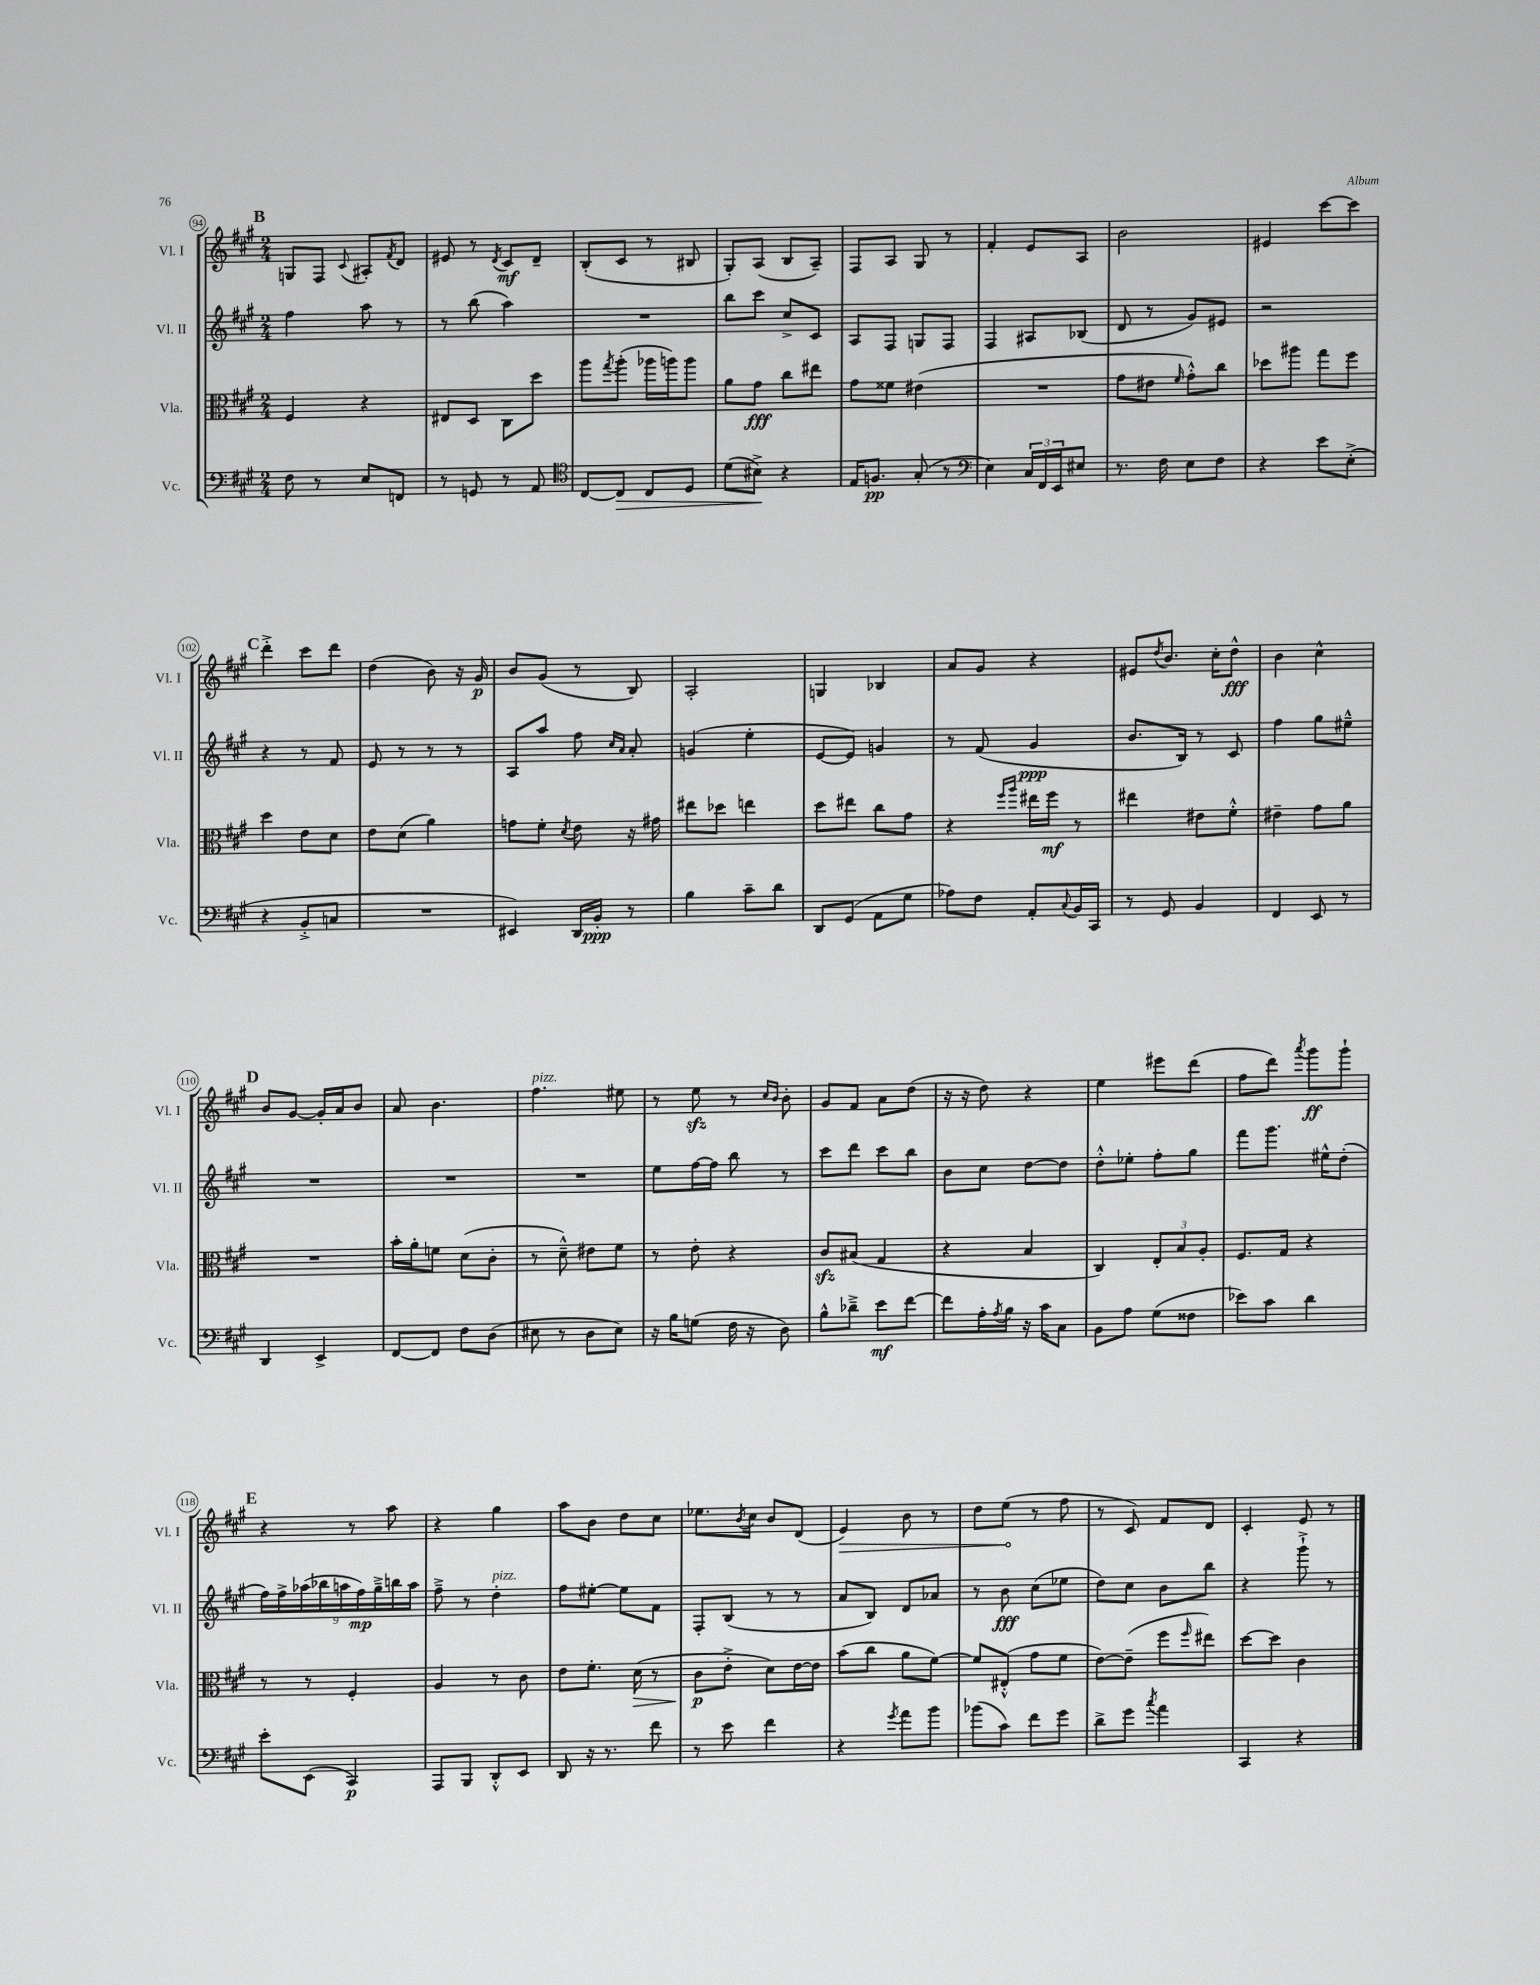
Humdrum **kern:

**kern	**kern	**kern	**kern
*staff4	*staff3	*staff2	*staff1
*clefF4	*clefC3	*clefG2	*clefG2
*k[f#c#g#]	*k[f#c#g#]	*k[f#c#g#]	*k[f#c#g#]
*M2/4	*M2/4	*M2/4	*M2/4
8F#\	4F#/	4ff#\	8G/L
8r	.	.	8F#/J
.	.	.	8qqc#/
8E/L	4r	8aa\	8A#'/L
.	.	.	8qf#/
8FF/J	.	8r	8d/J
=	=	=	=
8r	8E#/L	8r	8e#/
8GG/	8D/J	(8bb\	8r
.	.	.	8qd/
8r	8C#\L	4aa\)	8c#/L
8AA/	8dd\J	.	8d~/J
=	=	=	=
*clefC4	*	*	*
[8C#/L	8aa\L	2r	(8B'/L
.	8qgg#/	.	.
8C#/]J	(8aa'\J	.	8c#/J
8C#/L	16aa-\LL	.	8r
.	16aa\J)	.	.
8D/J	8aa\J	.	8B#/
=	=	=	=
(8d\L	8a\L	8bb\L	8G#'/L)
8B#^\J)	8g#\J	8ccc#\J	(8A/J
4r	8cc#\L	8cc#^/L	8B/L
.	8ee#\J	8c#/J	8A~/J)
=	=	=	=
16E/LK	8g#\L	8A/L	8F#/L
8.F/J	.	.	.
.	8f##\J	8F#/J	8A/J
(8G#'/	(4e#\	8G/L	8G#/
8r	.	8F#/J	8r
=	=	=	=
*clefF4	*	*	*
4E\)	2r	4F#/	4f#'/
24C#/LL	.	8A#/L	8e/L
24FF#/	.	.	.
24EE/J	.	.	.
8E#/J	.	(8B-/J	8A/J
=	=	=	=
8.r	8g#\L	8d/	2b\
.	8e#\J	8r	.
16F#\	.	.	.
.	16qqf#/	.	.
8E\L	8g#'^^\L)	8g#/L)	.
8F#\J	8cc#\J	8e#/J	.
=	=	=	=
4r	8dd-\L	2r	4e#/
.	8aa#\J	.	.
8e\L	8gg#\L	.	[8ccc#\L
(8E'^\J	8ff#\J	.	8ccc#\]J
=	=	=	=
4r	4dd\	4r	4ddd'^\
8BB'^/L	8e\L	8r	8ccc#\L
8C/J	8d\J	8f#/	8ddd\J
=	=	=	=
2r	8e\L	8e/	(4dd\
.	(8d\J	8r	.
.	4a\)	8r	8b\)
.	.	8r	16r
.	.	.	16g#/
=	=	=	=
4EE#/)	8g\L	8A/L	8b/L
.	8f#'\J	8aa/J	(8g#/J
.	8qd/	.	.
16DD/LL	8e\	8ff#\	8r
16BB'/JJ	.	.	.
.	.	16qqcc#/LL	.
.	.	16qqa/JJ	.
8r	16r	8a'/	8B/)
.	16g#\	.	.
=	=	=	=
4B\	8ee#\L	(4g/	2A'/
.	8dd-\J	.	.
8c#~\L	4ee\	4ee'\	.
8d\J	.	.	.
=	=	=	=
8DD/L	8dd\L	[8e/L	4G/
(8GG#/J	8ee#\J	8e/]J)	.
8AA\L	8cc#\L	4g/	4B-/
8G#\J	8g#\J	.	.
=	=	=	=
8A-\L)	4r	8r	8a/L
8F#\J	.	(8f#/	8g#/J
.	16qqff#/LL	.	.
.	16qqaa/JJ	.	.
8AA'/L	16ee#\LL	4g#/	4r
.	16ff#\JJ	.	.
8qqC#/	.	.	.
16BB/L	8r	.	.
16CC#/JJ	.	.	.
=	=	=	=
8r	4ee#\	8.b/L	8e#/L
.	.	.	8qdd/
8GG#/	.	.	8.b/J
.	.	16B/Jk)	.
4BB/	8e#\L	8r	.
.	.	.	16cc#'\LK
.	8f#'^^\J	8c#/	8dd^^\J
=	=	=	=
4FF#/	4e#~\	4ff#\	4b\
8EE/	8g#\L	8gg#\L	4cc#^^\
8r	8a\J	8ee#~^^\J	.
=	=	=	=
4DD/	2r	2r	8b/L
.	.	.	[8g#/J
4EE^/	.	.	16g#'/]LL
.	.	.	16a/J
.	.	.	8b/J
=	=	=	=
[8FF#/L	16b'\LL	2r	8a/
.	16a'\J	.	.
8FF#/]J	8f\J	.	4.b\
8F#\L	(8d\L	.	.
(8D\J	8c#'\J	.	.
=	=	=	=
8E#\	8r	2r	4.ff#\
8r	8d~^^\)	.	.
8D\L	8e#\L	.	.
8E#\J)	8f#\J	.	8ee#\
=	=	=	=
16r	8r	8ee\L	8r
16B\LK	.	.	.
(8G\J	8e'\	[16ff#\L	8ee\
.	.	16ff#\]JJ	.
16F#\	4r	8bb\	8r
16r	.	.	.
.	.	.	16qqcc#/LL
.	.	.	16qqb/JJ
8D\)	.	8r	8b'\
=	=	=	=
8B^^\L	8c#/L	8ccc#\L	8g#/L
8d-~^\J	(8B#/J	8ddd\J	8f#/J
8e\L	4G#/	8ccc#\L	8a\L
[8f#\J	.	8bb\J	(8dd\J
=	=	=	=
8f#\]L	4r	8b\L	16r
.	.	.	16r
16A'\L	.	8cc#\J	8dd\)
8qA/	.	.	.
16B\JJ	.	.	.
16r	4B/	[8dd\L	4r
16c#\LK	.	.	.
8C#\J	.	8dd\]J	.
=	=	=	=
8BB\L	4C#/)	8dd'^^\L	4ee\
8A\J	.	8ee-'\J	.
(8G#\L	12E'/L	8ff#'\L	8eee#\L
.	12B/	.	.
8F##\J	.	8gg#\J	(8ddd\J
.	12A'/J	.	.
=	=	=	=
8e-\L)	8.F#/L	8fff#\L	8ff#\L
8c#\J	.	8.ggg#\J	8ddd\J)
.	16G#/Jk	.	.
.	.	.	8qaaa/
4d\	4r	.	8ggg#\L
.	.	16ee#^^\LK	.
.	.	(8dd'\J	8ggg#`\J
=	=	=	=
8e'\L	8r	18ff#\LL)	4r
.	.	18ff#^\	.
.	.	(18aa-\	.
(8EE\J	8r	.	.
.	.	18bb-\	.
.	.	18aa\	.
4CC#/)	4F#'/	.	8r
.	.	18ff#\)	.
.	.	18gg#~^\	.
.	.	.	8aa\
.	.	18bb\	.
.	.	18aa\JJ	.
=	=	=	=
8AAA/L	4A/	8ff#~^\	4r
8BBB/J	.	8r	.
8DD'^^/L	8r	4dd'\	4gg#\
8EE/J	8c#\	.	.
=	=	=	=
8DD/	8e\L	8ff#\L	8aa\L
16r	8.f#'\J	[8ee#'\J	8b\J
8.r	.	.	.
.	.	8ee#\]L	8dd\L
.	(16d\	.	.
8f#\	8r	8f#\J	8cc#\J
=	=	=	=
8r	8c#\L	8F#'/L	8.ee-\L
8e\	8e'^\J	(8B/J	.
.	.	.	8qb/
.	.	.	16cc#\Jk
4f#\	8d\L)	8r	8b/L
.	[16e\L	8r	(8d/J
.	16e\]JJ	.	.
=	=	=	=
4r	(8b\L	8a/L	4e/)
.	8cc#\J	8B/J)	.
8qg#/	.	.	.
8a\L	8a\L	8d/L	8b\
8b\J	[8f#\J)	8a-/J	8r
=	=	=	=
(8b-\L	8f#/]L	8r	8dd\L
8c#\J)	(8E#'^^/J	8b\	(8ee\J
8f#\L	8g#\L	(8cc#\L	8r
8g#\J	8f#\J	8ee-\J	8ff#\
=	=	=	=
8d^\L	[8e\L)	8dd\L)	8r
8g#\J	(8e~\]J	8cc#\J	8c#/)
8qcc#/	.	.	.
4a\	8ff#\L	8b\L	8f#/L
.	16qqff#/	.	.
.	8ee#\J)	8bb\J	8d/J
=	=	=	=
4CC#/	[8dd\L	4r	4c#'/
.	8dd\]J	.	.
4r	4c#\	8ggg#`^\	8e/
.	.	8r	8r
==	==	==	==
*-	*-	*-	*-
